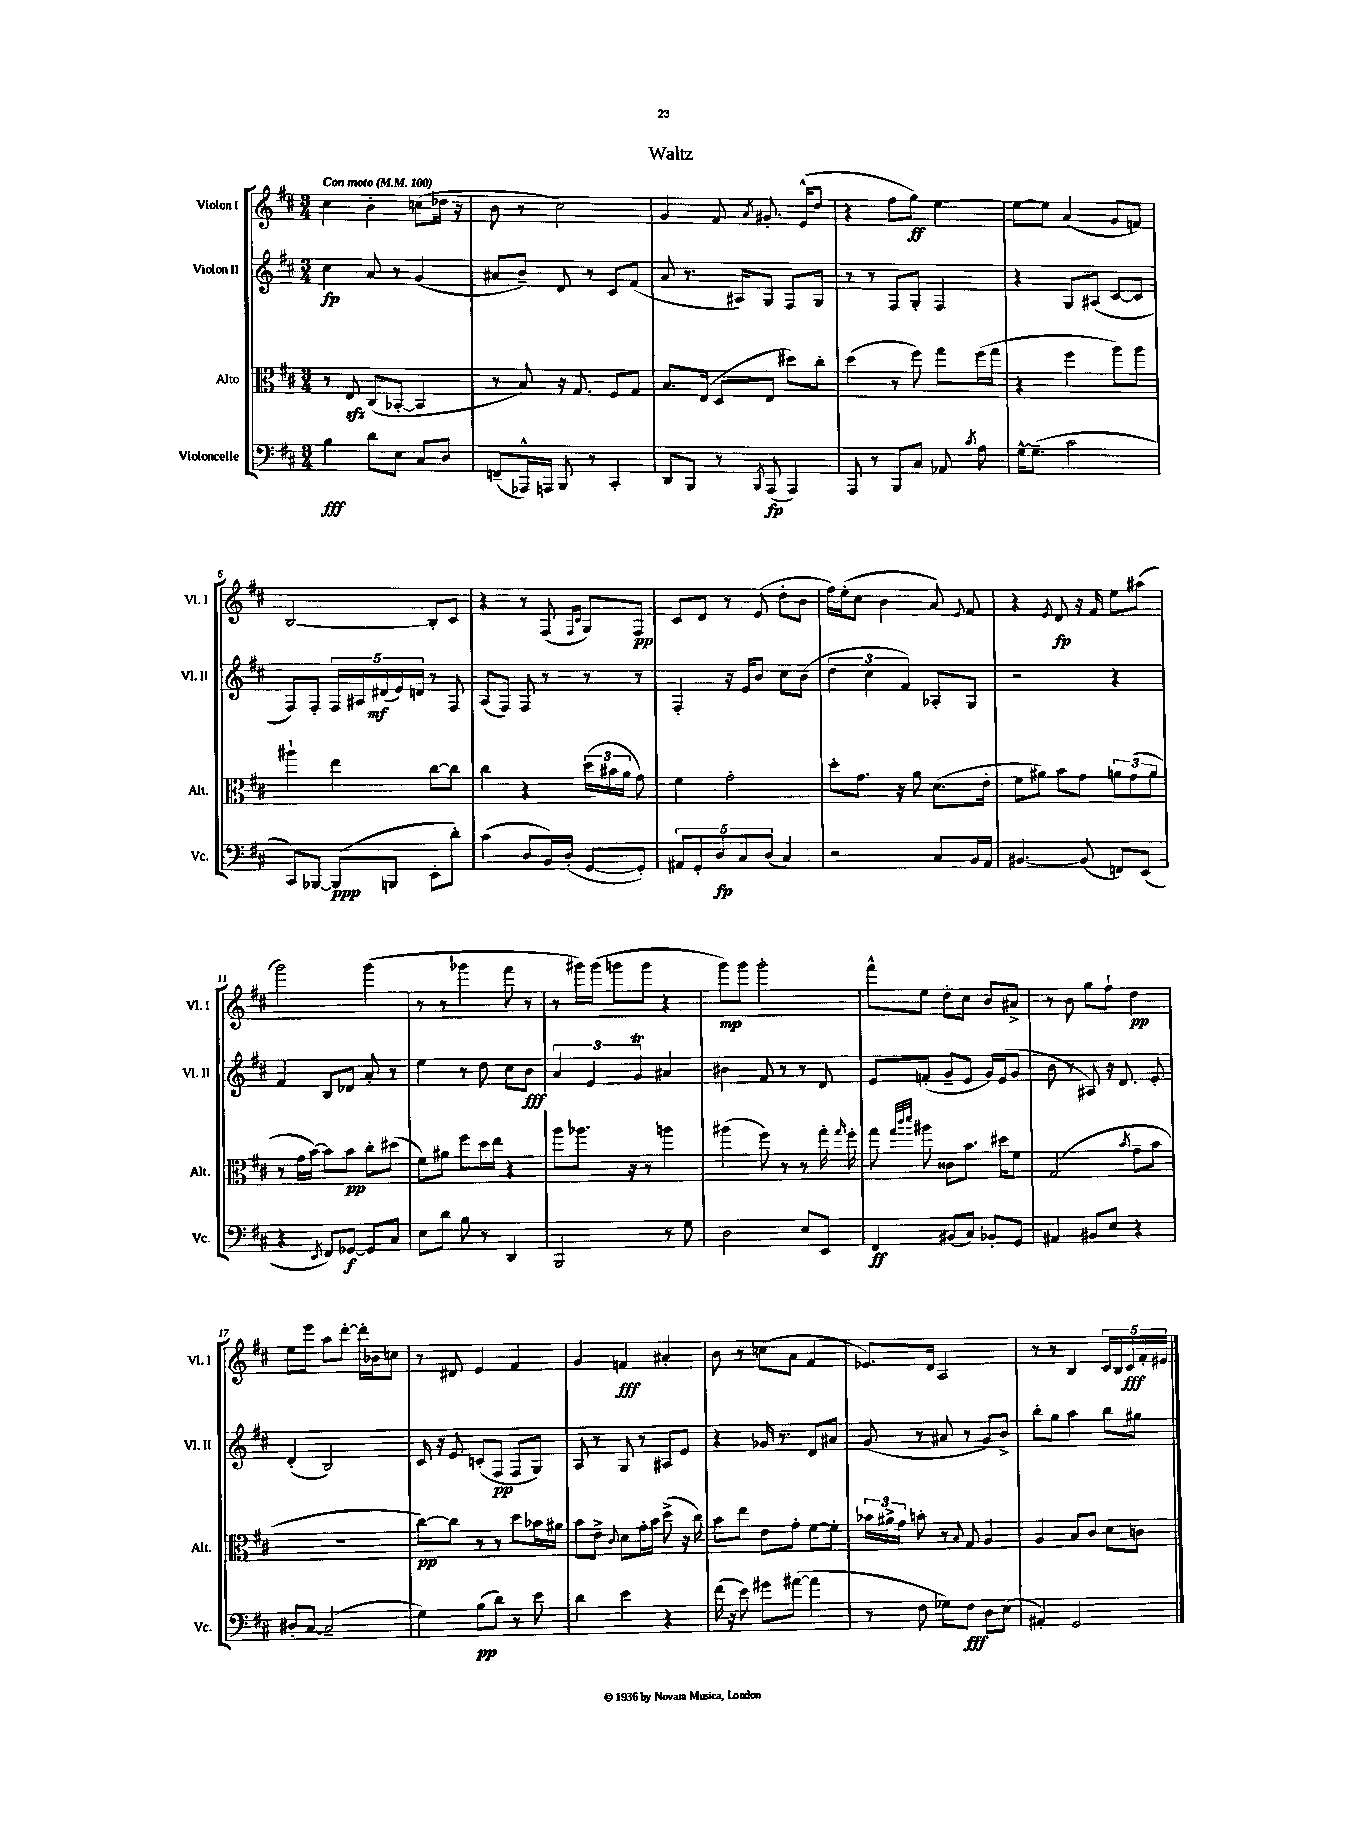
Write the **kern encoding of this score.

**kern	**dynam	**kern	**dynam	**kern	**dynam	**kern	**dynam
*part4	*part4	*part3	*part3	*part2	*part2	*part1	*part1
*staff4	*staff4	*staff3	*staff3	*staff2	*staff2	*staff1	*staff1
*I"Violoncelle	*	*I"Alto	*	*I"Violon II	*	*I"Violon I	*
*I'Vc.	*	*I'Alt.	*	*I'Vl. II	*	*I'Vl. I	*
*clefF4	*	*clefC3	*	*clefG2	*	*clefG2	*
*k[f#c#]	*	*k[f#c#]	*	*k[f#c#]	*	*k[f#c#]	*
*M3/4	*	*M3/4	*	*M3/4	*	*M3/4	*
*MM100	*	*MM100	*	*MM100	*	*MM100	*
=1	=1	=1	=1	=1	=1	=1	=1
!	!	!	!	!	!	!LO:TX:a:B:t=Con moto	!
4B\	fff	8r	.	4cc#\	fp	4cc#\	.
.	.	8Ezz/	.	.	.	.	.
8d\L	.	(8C#/L	.	8a/	.	4b'\	.
8E\J	.	[8BB-X'/J	.	8r	.	.	.
8C#/L	.	4BB-/]	.	(4g/	.	(8ccn\L	.
8D/J	.	.	.	.	.	16dd-X\Jk	.
.	.	.	.	.	.	16r	.
=2	=2	=2	=2	=2	=2	=2	=2
(8FFn~/L	.	8r	.	8a#X/L	.	8b\	.
16AAA-X^^/L)	.	8B/)	.	8b~/J)	.	8r	.
16AAAn/JJ	.	.	.	.	.	.	.
8BBB/	.	16r	.	8d/	.	2cc#\)	.
.	.	8.G/	.	.	.	.	.
8r	.	.	.	8r	.	.	.
4CC#'/	.	8F#/L	.	8c#/L	.	.	.
.	.	8G/J	.	(8f#/J	.	.	.
=3	=3	=3	=3	=3	=3	=3	=3
8DD/L	.	8.B/L	.	8a/	.	4g/	.
8BBB/J	.	.	.	8.r	.	.	.
.	.	(16E/Jk	.	.	.	.	.
8r	.	8D/L	.	.	.	8f#/	.
.	.	.	.	16A#X/KL)	.	.	.
8qBBB/	.	.	.	.	.	8qa/	.
(8AAA/	fp	8E/J	.	8G/J	.	8.g#X'/	.
4AAA/)	.	8dd#X\L)	.	8F#/L	.	.	.
.	.	.	.	.	.	(16e^^/KL	.
.	.	8cc#'\J	.	8G/J	.	8dd/J	.
=4	=4	=4	=4	=4	=4	=4	=4
8AAA/	.	(4dd\	.	8r	.	4r	.
8r	.	.	.	8r	.	.	.
8BBB/L	.	8r	.	8F#/L	.	8ff#\L	.
8C#/J	.	8ff#\)	.	8G'/J	.	8gg\J)	ff
8AA-X/	.	8gg\L	.	4F#/	.	[4ee\	.
8qc#/	.	.	.	.	.	.	.
8A\	.	(16ff#\L	.	.	.	.	.
.	.	16gg\JJ	.	.	.	.	.
=5	=5	=5	=5	=5	=5	=5	=5
[16G^^\KL	.	4r	.	4r	.	8ee\L_	.
(8.G~\J]	.	.	.	.	.	.	.
.	.	.	.	.	.	8ee\J]	.
2c#\	.	4ff#\	.	8G/L	.	(4a/	.
.	.	.	.	(8A#X/J	.	.	.
.	.	8aa\L)	.	[8c#/L	.	8g/L	.
.	.	8aa\J	.	8c#/J]	.	8fn/J)	.
!!LO:LB:g=z
=6	=6	=6	=6	=6	=6	=6	=6
8CC#/L)	.	4aa#X`\	.	8F#/L)	.	[2B/	.
[8BBB-X/J	.	.	.	8F#'/J	.	.	.
(8BBB-/L]	ppp	4ee\	.	20F#/LL	.	.	.
.	.	.	.	20A#X/	.	.	.
.	.	.	.	(20d#X/	mf	.	.
8BBBn/J	.	.	.	.	.	.	.
.	.	.	.	20e/)	.	.	.
.	.	.	.	20dn/JJ	.	.	.
8EE'\L	.	[8cc#\L	.	8r	.	8B'/L]	.
8d'\J)	.	8cc#\J]	.	8F#/	.	8c#/J	.
=7	=7	=7	=7	=7	=7	=7	=7
(4c#\	.	4cc#\	.	(8A/L	.	4r	.
.	.	.	.	8F#/J)	.	.	.
8D/L	.	4r	.	8F#/	.	8r	.
16BB/L)	.	.	.	8r	.	(8F#/	.
(16D'/JJ	.	.	.	.	.	.	.
.	.	.	.	.	.	16qqF#/LL	.
.	.	.	.	.	.	16qqc#/JJ	.
[8GG/L	.	(24dd\LL	.	8r	.	8G/L)	.
.	.	24b#X\	.	.	.	.	.
.	.	24a\JJ	.	.	.	.	.
8GG'/J])	.	8g\)	.	8r	.	8F#/J	pp
=8	=8	=8	=8	=8	=8	=8	=8
10AA#X/L	.	4f#\	.	4F#'/	.	8c#/L	.
10GG'/	.	.	.	.	.	.	.
.	.	.	.	.	.	8d/J	.
10D/	fp	.	.	.	.	.	.
.	.	2g'\	.	16r	.	8r	.
10C#/	.	.	.	.	.	.	.
.	.	.	.	16e/KL	.	.	.
.	.	.	.	8b/J	.	(8e/	.
(10D/J	.	.	.	.	.	.	.
4C#/)	.	.	.	8cc#\L	.	8dd'\L	.
.	.	.	.	(8b\J	.	8b\J	.
=9	=9	=9	=9	=9	=9	=9	=9
2r	.	8dd'\L	.	6dd\	.	16ff#\LL)	.
.	.	.	.	.	.	(16ee'\J	.
.	.	8.g\J	.	.	.	8cc#\J	.
.	.	.	.	6cc#\	.	.	.
.	.	.	.	.	.	4b\	.
.	.	16r	.	.	.	.	.
.	.	.	.	6f#/)	.	.	.
.	.	8a\	.	.	.	.	.
8C#/L	.	(8.d\L	.	8A-X'/L	.	8a/)	.
.	.	.	.	.	.	8qqe/	.
16BB/L	.	.	.	8G/J	.	8f#/	.
16AA/JJ	.	16e'\Jk	.	.	.	.	.
=10	=10	=10	=10	=10	=10	=10	=10
[4.BB#X/	.	8f#\L	.	2r	.	4r	.
.	.	8a#X\J)	.	.	.	.	.
.	.	.	.	.	.	8qe/	.
.	.	8b\L	.	.	.	8d/	fp
(8BB#/]	.	8g\J	.	.	.	16r	.
.	.	.	.	.	.	16f#/	.
8FFn/L)	.	12an\L	.	4r	.	8ee\L	.
.	.	(12g\	.	.	.	.	.
(8EE/J	.	.	.	.	.	(8aa#X\J	.
.	.	12a\J	.	.	.	.	.
!!LO:LB:g=z
=11	=11	=11	=11	=11	=11	=11	=11
4r	.	8r	.	4f#/	.	2ggg\)	.
.	.	16g\LL	.	.	.	.	.
.	.	[16b\JJ)	.	.	.	.	.
8qEE/	.	.	.	.	.	.	.
8FF#/L)	.	8b\L]	.	8B/L	.	.	.
[8GG-X/J	f	8b\J	pp	8d-X/J	.	.	.
8GG-/L]	.	8cc#'\L	.	8a'/	.	(4ggg\	.
8C#/J	.	(8dd#X\J	.	8r	.	.	.
=12	=12	=12	=12	=12	=12	=12	=12
8E\L	.	8f#\L)	.	4ee\	.	8r	.
8d\J	.	8a#X\J	.	.	.	8r	.
8B\	.	8ff#\L	.	8r	.	4ggg-X\	.
8r	.	16dd\L	.	8dd\	.	.	.
.	.	16ee\JJ	.	.	.	.	.
4DD/	.	4r	.	8cc#\L	.	8fff#\	.
.	.	.	.	8b\J	fff	8r	.
=13	=13	=13	=13	=13	=13	=13	=13
2BBB/	.	8aa\L	.	6a/	.	8r	.
.	.	8.aa-X\J	.	.	.	16ggg#X\LL)	.
.	.	.	.	6e/	.	.	.
.	.	.	.	.	.	(16ggg#\JJ	.
.	.	.	.	.	.	8gggn\L	.
.	.	16r	.	.	.	.	.
.	.	.	.	6gT/	.	.	.
.	.	8r	.	.	.	8ggg\J	.
8r	.	4aan\	.	4a#X/	.	4r	.
8G\	.	.	.	.	.	.	.
=14	=14	=14	=14	=14	=14	=14	=14
2D\	.	(4aa#X\	.	4b#X\	.	8ggg\L)	mp
.	.	.	.	.	.	8ggg\J	.
.	.	8ff#\)	.	8f#/	.	2ggg'\	.
.	.	8r	.	8r	.	.	.
8E/L	.	8r	.	8r	.	.	.
8EE/J	.	16gg'\	.	8d/	.	.	.
.	.	16qqgg/	.	.	.	.	.
.	.	16ff#'\	.	.	.	.	.
=15	=15	=15	=15	=15	=15	=15	=15
4FF#/	ff	8gg\	.	8e/L	.	8fff#^^\L	.
.	.	32qqgg/LLL	.	.	.	.	.
.	.	32qqccc#/	.	.	.	.	.
.	.	32qqddd/JJJ	.	.	.	.	.
.	.	8aa#X\	.	(8fn'/J	.	8ee\J	.
(8BB#X/L	.	8c##X\L	.	8g~/L	.	8dd'\L	.
8C#/J)	.	8.b\J	.	8e/J	.	8cc#\J	.
8BB-X'/L	.	.	.	16g/LL)	.	8b/L	.
.	.	16dd#X\KL	.	(16e/J	.	.	.
8GG/J	.	8f#\J	.	8g/J	.	8a#X^/J	.
=16	=16	=16	=16	=16	=16	=16	=16
4AA#X/	.	(2G/	.	8b\	.	8r	.
.	.	.	.	8r	.	8b\	.
8BB#X/L	.	.	.	8A#X/)	.	8gg\L	.
8E/J	.	.	.	16r	.	8ff#`\J	.
.	.	.	.	8.d/	.	.	.
.	.	8qb/	.	.	.	.	.
4r	.	8g~\L	.	.	.	4dd\	pp
.	.	8b\J	.	8e'/	.	.	.
!!LO:LB:g=z
=17	=17	=17	=17	=17	=17	=17	=17
8D#X'/L	.	2.r	.	(4d'/	.	8ee\L	.
[8C#/J	.	.	.	.	.	8eee\J	.
(2C#~/]	.	.	.	2B/)	.	8aa\L	.
.	.	.	.	.	.	[8ddd'\J	.
.	.	.	.	.	.	16ddd'\LL]	.
.	.	.	.	.	.	16b-X\J	.
.	.	.	.	.	.	8ccn\J	.
=18	=18	=18	=18	=18	=18	=18	=18
4G\)	.	[8cc#\L)	pp	16c#/	.	8r	.
.	.	.	.	16r	.	.	.
.	.	8cc#\J]	.	8e/	.	8d#X/	.
(8B\L	pp	8r	.	(8cn'/L	.	4e/	.
8d\J)	.	8r	.	8F#/J	pp	.	.
8r	.	8dd\L	.	8F#/L	.	4f#/	.
8e\	.	16b-X\L	.	8G/J)	.	.	.
.	.	16a#X\JJ	.	.	.	.	.
=19	=19	=19	=19	=19	=19	=19	=19
4d\	.	8b\L	.	8A/	.	4g/	.
.	.	8e^\J	.	8r	.	.	.
.	.	8qqc#/	.	.	.	.	.
4e\	.	8d\L	.	8G/	.	4fn/	fff
.	.	16g'\L	.	8r	.	.	.
.	.	16b\JJ	.	.	.	.	.
4r	.	(8dd^\	.	8A#X/L	.	4a#X'/	.
.	.	16r	.	8e/J	.	.	.
.	.	16cc#\)	.	.	.	.	.
=20	=20	=20	=20	=20	=20	=20	=20
(16f#\	.	8b\L	.	4r	.	8b\	.
16r	.	.	.	.	.	.	.
8e\)	.	8ee\J	.	.	.	8r	.
8g#X\L	.	8e\L	.	16g-X/	.	(8ccn\L	.
.	.	.	.	8.r	.	.	.
([8a#X\J	.	8g'\J	.	.	.	8a\J	.
4a#\]	.	[8f#\L	.	8d/L	.	4f#/	.
.	.	8f#'\J]	.	8a#X/J	.	.	.
=21	=21	=21	=21	=21	=21	=21	=21
8r	.	24b-X\LL	.	(8g/	.	8.e-X/L)	.
.	.	24a#X^\	.	.	.	.	.
.	.	24g\JJ	.	.	.	.	.
8F#\	.	8bn'\	.	8r	.	.	.
.	.	.	.	.	.	16d/Jk	.
8G-X\L)	.	8r	.	8a#X/	.	2A/	.
.	.	8qqB/	.	.	.	.	.
8F#\J	fff	8G/	.	8r	.	.	.
8D\L	.	4A/	.	8g/L)	.	.	.
(8E\J	.	.	.	8b^/J	.	.	.
=22	=22	=22	=22	=22	=22	=22	=22
4AA#X'/)	.	4A/	.	8bb'\L	.	8r	.
.	.	.	.	8gg\J	.	8r	.
2GG/	.	8B/L	.	4aa\	.	4B/	.
.	.	8c#/J	.	.	.	.	.
.	.	8d\L	.	8bb\L	.	20c#/LL	.
.	.	.	.	.	.	20B/	.
.	.	.	.	.	.	20c#/	fff
.	.	8cn\J	.	8gg#X\J	.	.	.
.	.	.	.	.	.	20f#'/	.
.	.	.	.	.	.	20e#X/JJ	.
==	==	==	==	==	==	==	==
*-	*-	*-	*-	*-	*-	*-	*-
